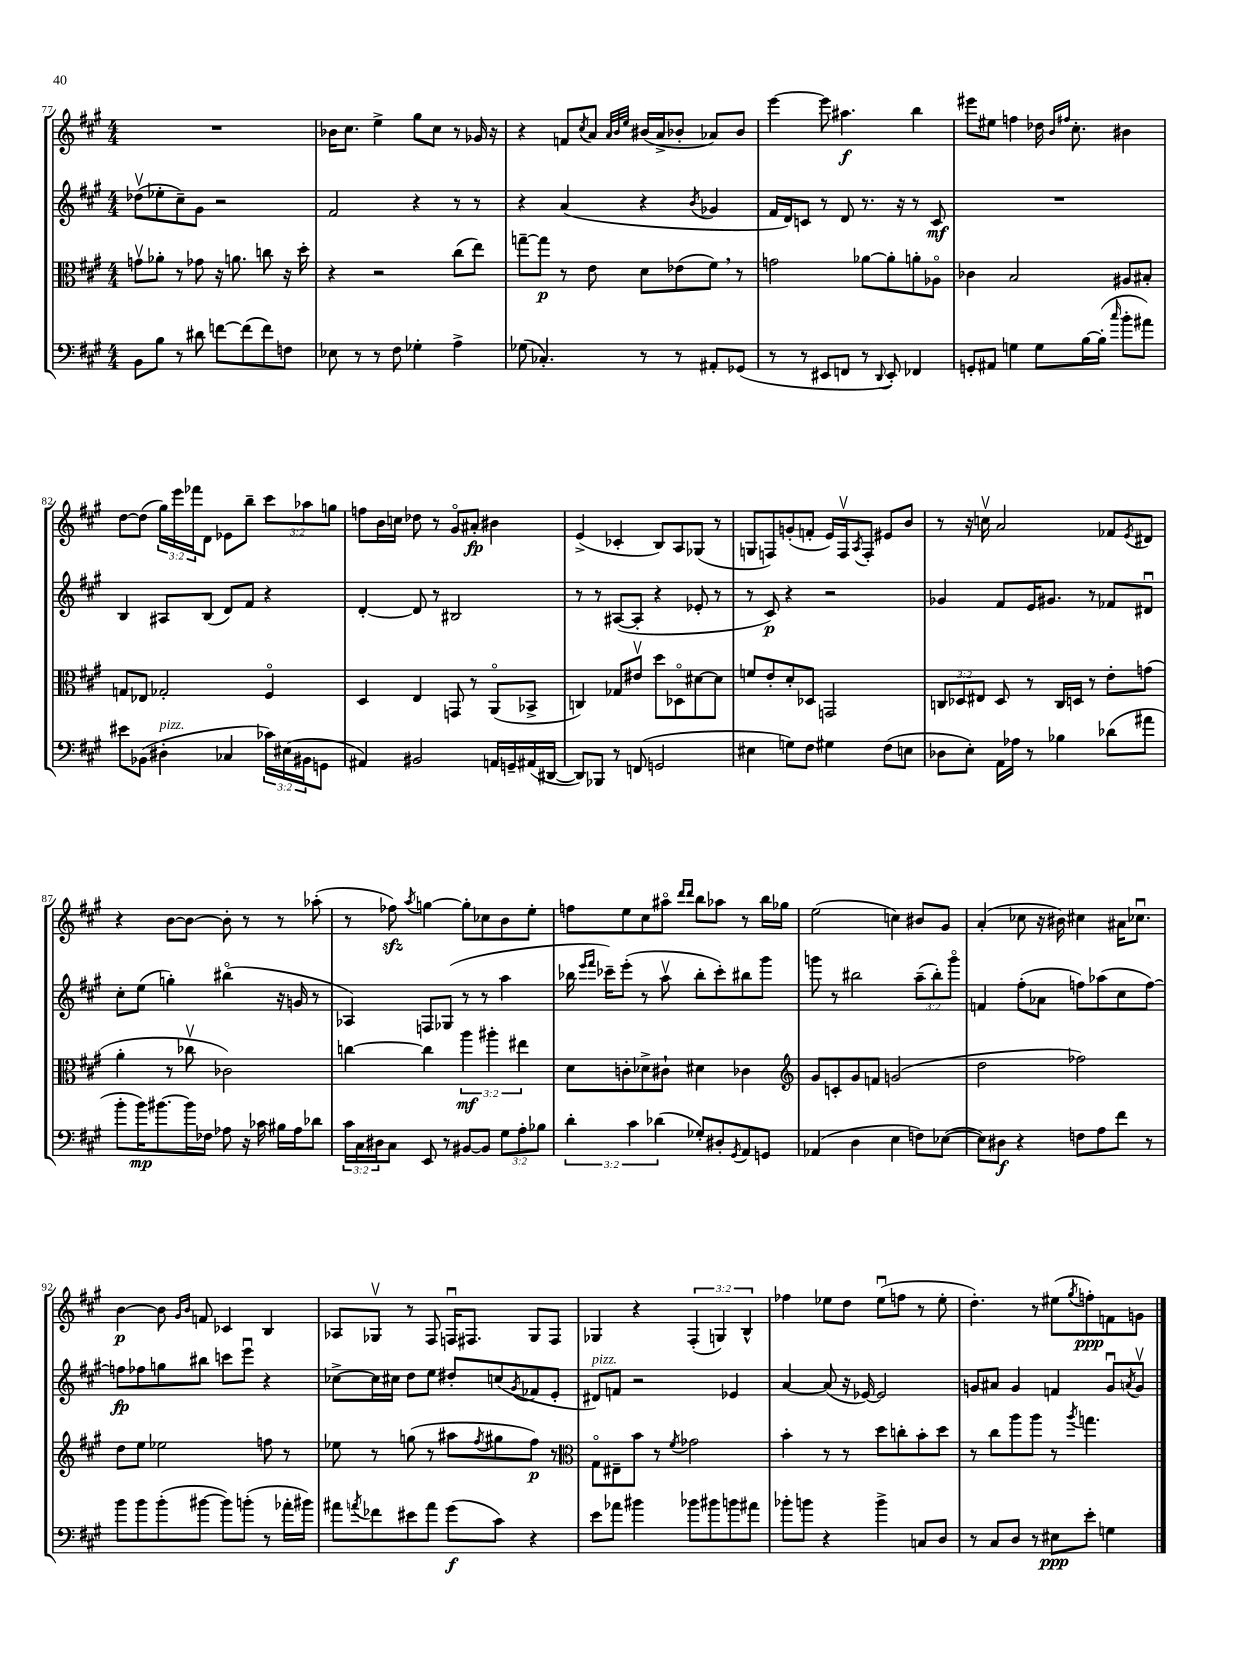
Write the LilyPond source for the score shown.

<<
\new StaffGroup <<
\new Staff = "s0" {
    \clef treble \key a \major \numericTimeSignature \time 4/4 \override Staff.TupletNumber.text = #tuplet-number::calc-fraction-text
    R1 |
    bes'16 cis''8. e''4-> gis''8 cis''8 r8 ges'16 r16 |
    r4 f'8 \acciaccatura { cis''8 } a'8 \grace { a'32 b'32 e''32 } bis'16( a'16-> bes'8-. aes'8) bes'8 |
    e'''4~ e'''8 ais''4.\f b''4 |
    eis'''8 eis''8 f''4 des''16 \grace { b'16 fis''16 } cis''8.-. bis'4 |
    d''8~ d''8( \tuplet 3/2 { gis''16) e'''16 fes'''16 } d'8 ees'8 b''8-- \tuplet 3/2 { cis'''8 aes''8 g''8 } |
    f''8 b'16 c''16 des''8 r8 gis'8\flageolet ais'8-.\fp bis'4 |
    e'4->( ces'4-. b8) a8 ges8( r8 |
    g8 f8) g'8-.( f'8-. e'16) f16\upbow \acciaccatura { a8 } f8-. eis'8 b'8 |
    r8 r16 c''16\upbow a'2 fes'8 \acciaccatura { e'8 } dis'8 |
    r4 b'8~ b'8~ b'8-. r8 r8 aes''8-.( |
    r8 fes''8\sfz) \acciaccatura { a''8 } g''4~ g''8-. ces''8 b'8 e''8-. |
    f''8 e''8 cis''8 ais''8\flageolet \grace { d'''16 d'''16 } b''8 aes''8 r8 b''16 ges''16 |
    e''2( c''4) bis'8 gis'8 |
    a'4-.( ces''8 r16 bis'16) cis''4 ais'16 ces''8.\downbow |
    b'4~\p b'8 \grace { gis'16 b'16 } f'8 ces'4 b4 |
    aes8 ges8\upbow r8 fis8 f16\downbow fis8. ges8 fis8 |
    ges4 r4 \tuplet 3/2 { fis4-.( g4) b4-^ } |
    fes''4 ees''8 d''8 ees''8\downbow( f''8 r8 ees''8-. |
    d''4.-.) r8 eis''8( \acciaccatura { gis''8 } f''8-.\ppp) f'8 g'8 \bar "|." |
}
\new Staff = "s1" {
    \clef treble \key a \major \numericTimeSignature \time 4/4 \override Staff.TupletNumber.text = #tuplet-number::calc-fraction-text
    des''8\upbow( ees''8-. cis''8--) gis'8 r2 |
    fis'2 r4 r8 r8 |
    r4 a'4( r4 \acciaccatura { b'8 } ges'4 |
    fis'16 d'16) c'8 r8 d'8 r8. r16 r8 c'8\mf |
    R1 |
    b4 ais8 b8( d'8) fis'8 r4 |
    d'4~-. d'8 r8 bis2 |
    r8 r8 ais8~( ais8-. r4 ees'8-. r8 |
    r8 cis'8\p) r4 r2 |
    ges'4 fis'8 e'16 gis'8. r8 fes'8 dis'8\downbow |
    cis''8-. e''8( g''4-.) bis''4\flageolet( r16 g'16 r8 |
    aes4) f8 ges8( r8 r8 a''4 |
    bes''16 \grace { e'''16 fis'''16 } ces'''16--) e'''8-.( r8 a''8\upbow bes''8-. ces'''8-.) bis''8 gis'''8 |
    g'''8 r8 bis''2 \tuplet 3/2 { a''8--( bis''8-.) g'''8\flageolet } |
    f'4 fis''8-.( aes'8 f''8) aes''8( cis''8 f''8~) |
    f''8\fp fes''8 g''8 bis''8 c'''8 e'''8\downbow r4 |
    ces''8~-> ces''16 cis''16 d''8 e''8 dis''8-. c''8( \acciaccatura { gis'8 } fes'8 e'8-. |
    dis'8^\markup { \italic "pizz." }) f'8 r2 ees'4 |
    a'4~ a'8( r16 ees'16~) ees'2 |
    g'8 ais'8 g'4 f'4 g'8\downbow \acciaccatura { a'8 } g'8\upbow \bar "|." |
}
\new Staff = "s2" {
    \clef alto \key a \major \numericTimeSignature \time 4/4 \override Staff.TupletNumber.text = #tuplet-number::calc-fraction-text
    g'8\upbow aes'8-. r8 ges'8 r16 a'8. c''8 r16 d''16-. |
    r4 r2 cis''8( e''8) |
    g''8~-- g''8\p r8 e'8 d'8 ees'8( fis'8) \breathe r8 |
    g'2 aes'8~ aes'8-. a'8-. aes8\flageolet |
    ces'4 b2 ais8 bis8-. |
    g8 ees8 ges2-. fis4\flageolet |
    d4 e4 g,8 r8 a,8\flageolet( bes,8-> |
    c4) ges8 eis'8\upbow d''8 des8\flageolet dis'8~ dis'8 |
    f'8 e'8-. d'8-. des8 g,2 |
    \tuplet 3/2 { c8 des8 eis8 } des8 r8 c16 d16 r8 e'8-. g'8( |
    a'4-. r8 ces''8\upbow ces'2) |
    c''4~ c''4 \tuplet 3/2 { a''4\mf ais''4-. eis''4 } |
    d'8 c'8-. des'8-> cis'8-! dis'4 ces'4 |
    \clef treble gis'8 c'8-. gis'8 f'8 g'2( |
    d''2 fes''2) |
    d''8 e''8 ees''2 f''8 r8 |
    ees''8 r8 g''8( r8 ais''8 \acciaccatura { fis''8 } gis''8 fis''8\p) r8 |
    \clef alto gis8\flageolet eis8-- b'8 r8 \acciaccatura { fis'8 } ges'2 |
    b'4-. r8 r8 d''8 c''8-. b'8-. d''8 |
    r8 cis''8 a''8 a''8 r8 \acciaccatura { a''8 } g''4. \bar "|." |
}
\new Staff = "s3" {
    \clef bass \key a \major \numericTimeSignature \time 4/4 \override Staff.TupletNumber.text = #tuplet-number::calc-fraction-text
    b,8 b8 r8 dis'8 f'8~ f'8( f'8) f8 |
    ees8 r8 r8 fis8 ges4-. a4-> |
    ges8( ces4.-.) r8 r8 ais,8-. ges,8( |
    r8 r8 eis,8 f,8 r8 \appoggiatura { d,8 } eis,8-.) fes,4 |
    g,8-. ais,8 g4 g8 b16~ b16-.( \grace { cis''16 } b'8-. ais'8) |
    eis'8 bes,8( dis4-.^\markup { \italic "pizz." } ces4 \tuplet 3/2 { ces'16) eis16( bis,16 } g,8 |
    ais,4) bis,2 a,16 g,16-- ais,16( dis,16~ |
    dis,8) bes,,8 r8 f,8( g,2 |
    eis4 g8) fis8 gis4 fis8( e8 |
    des8 e8-.) a,16 aes16 r8 bes4 des'8( ais'8 |
    b'8-. b'16\mp) bis'8.~ bis'16 fes16 aes8 r16 ces'16 bis16 aes16 des'8 |
    \tuplet 3/2 { cis'16 cis16 dis16 } cis8 e,8 r8 bis,8~ bis,8 \tuplet 3/2 { gis8 a8-. bes8 } |
    \tuplet 3/2 { d'4-. cis'4 des'4( } ges8-.) dis8-. \acciaccatura { gis,8 } a,8 g,8 |
    aes,4( d4 e4 f8) ees8~( |
    ees8) dis8\f r4 f8 a8 fis'8 r8 |
    b'8 b'8 b'8-.( bis'8~ bis'8) b'8-.( r8 aes'16-. bis'16) |
    ais'8 \acciaccatura { a'8 } fes'8 eis'8 a'8 gis'8\f( cis'8) r4 |
    e'8 aes'8 bis'4 bes'8 bis'8 b'8 ais'8 |
    bes'8-. b'8 r4 b'4-> c8 d8 |
    r8 cis8 d8 r8 eis8\ppp e'8-. g4 \bar "|." |
}
>>
>>
\layout { \context { \Score currentBarNumber = #77 } }
